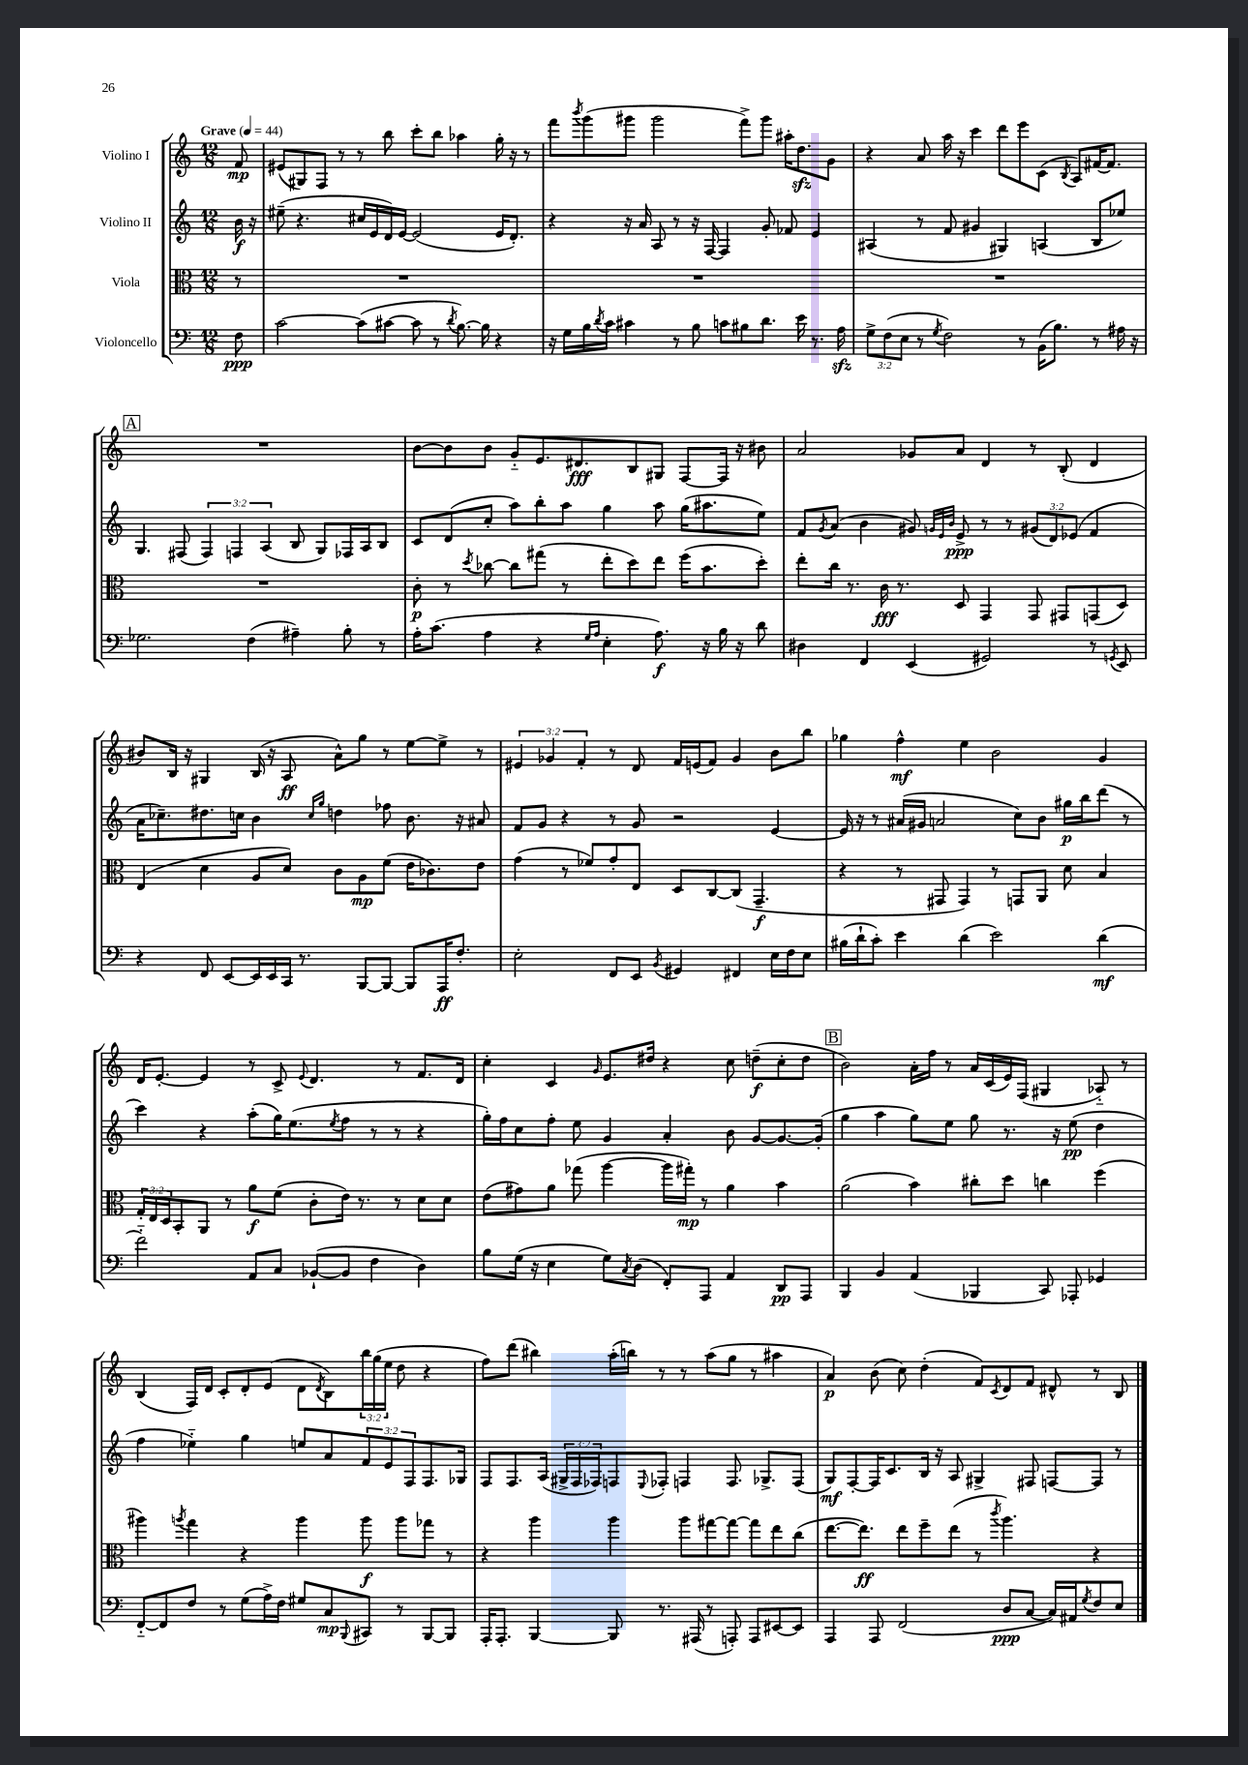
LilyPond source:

<<
\new StaffGroup <<
\new Staff = "s0" \with { instrumentName = "Violino I" } {
    \clef treble \key c \major \numericTimeSignature \time 12/8 \override Staff.TupletNumber.text = #tuplet-number::calc-fraction-text \partial 8 \tempo "Grave" 4 = 44
    f'8\mp |
    eis'8( gis8) f8 r8 r8 b''8 c'''8-. b''8 aes''4 g''16-. r16 r8 |
    f'''8 \acciaccatura { b'''8 } g'''8( gis'''8 gis'''2 f'''8->) gis'''8 ais''16-. d''8.\sfz g'8 |
    r4 a'8 a''16 r16 c'''4 d'''8 e'''8 c'8( \acciaccatura { b8 } a8) fis'16~ fis'8. |
    \mark \markup { \box "A" } R1. |
    b'8~ b'8 b'8 g'8-_ e'8. dis'8.\fff b8 gis8 f8~ f16 r16 bis'8 |
    a'2 ges'8 a'8 d'4 r8 b8-.( d'4 |
    bis'8) b16 r16 gis4 b16( r16 a8\ff a'8-^) g''8 r8 e''8~ e''8-> r8 |
    \tuplet 3/2 { eis'4 ges'4 f'4-. } r8 d'8 f'16 e'16( f'8) ges'4 b'8 b''8 |
    ges''4 f''4-^\mf e''4 b'2 g'4 |
    d'16 e'8.~-. e'4 r8 c'8-> \appoggiatura { e'8 } d'4. r8 f'8. d'16 |
    c''4-. c'4 \grace { g'16 } e'8. dis''16 r4 c''8 d''8--\f( c''8-. d''8 |
    \mark \markup { \box "B" } b'2) a'16-. f''16 r8 a'16 c'16( e'16) f16( gis4 aes8-_) r8 |
    b4( f16) d'16 c'8-. d'8-. e'8( d'8 \acciaccatura { d'8 } b8) \tuplet 3/2 { b''16 g''16( e''16 } d''8 r4 |
    f''8) d'''8( bis''4) a''16-.( b''16) r8 r8 a''8( g''8 r8 ais''4 |
    a'4\p) b'8( c''8) d''4-.( f'8) \acciaccatura { c'8 } d'8 f'8 dis'8-^ r8 b8 \bar "|." |
}
\new Staff = "s1" \with { instrumentName = "Violino II" } {
    \clef treble \key c \major \numericTimeSignature \time 12/8 \override Staff.TupletNumber.text = #tuplet-number::calc-fraction-text \partial 8
    b'16\f r16 |
    eis''8--( r4. cis''16 e'16 d'16) e'16~ e'2( e'16 d'8.-.) |
    r4 r16 a'16 a8 r8 r16 f16~ f4 g'8-. fes'8 e'4 |
    ais4( r8 f'8 gis'4 gis4) a4( b8 ees''8) |
    \mark \markup { \box "A" } g4. fis8( \tuplet 3/2 { fis4) f4 a4( } b8 g8) fes16 a16 b8 |
    c'8 d'8( c''8-. a''8) b''8-. a''8 g''4 a''8 g''16( ais''8. e''8) |
    f'8 \acciaccatura { g'8 } a'8( b'4 gis'8) \grace { g'32 e'32 b'32 } e'8->\ppp r8 r8 \tuplet 3/2 { gis'8( d'8) ees'8( } f'4 |
    a'16 ces''8.--) dis''8. c''16 b'4 \grace { c''16 g''16 } d''4 fes''8 b'8. r16 ais'8 |
    f'8 g'8 r4 r8 g'8 r2 e'4~ |
    e'16 r16 r8 ais'16( gis'16 a'2 c''8) b'8 gis''16\p b''16 d'''8( r8 |
    c'''4) r4 a''8-.( g''16) e''8.( \acciaccatura { e''8 } f''8 r8 r8 r4 |
    g''16-.) f''16 c''8 f''8-. e''8 g'4 a'4-. b'8 g'8~ g'8.~ g'16-.( |
    \mark \markup { \box "B" } g''4 a''4 g''8) e''8 g''8 r8. r16 e''8\pp( d''4 |
    f''4 ees''4-_) g''4 e''8 a'8 \tuplet 3/2 { f'8 e'8 f8 } f8. ges16 |
    f8 f8. a16( \tuplet 3/2 { gis16-> f16 fes16) } f8 \appoggiatura { e8 } fes8-. f4 f8. ges8.-> f8( |
    g8\mf) f8~-. f16 c'8. b16 r16 a8 gis4-> fis8 f8~ f8 r8 \bar "|." |
}
\new Staff = "s2" \with { instrumentName = "Viola" } {
    \clef alto \key c \major \numericTimeSignature \time 12/8 \override Staff.TupletNumber.text = #tuplet-number::calc-fraction-text \partial 8
    r8 |
    R1. |
    R1. |
    R1. |
    \mark \markup { \box "A" } R1. |
    c'8-.\p r8 \acciaccatura { d''8 } ces''8~ ces''8 gis''8( r8 e''8-. d''8) e''8 f''16( b'8. d''8-.) |
    e''8-. c''16 r8. c'16\fff r8. d8 g,4 g,8 gis,8 g,8( d8) |
    e4( d'4 a8 d'8) c'8 a8\mp f'8( e'16 ces'8.) e'8 |
    g'4( r8 fes'8) g'8-. e8 d8 c8~ c8( g,4.--\f |
    r4 r8 gis,8 gis,4) r8 g,8 a,8 d'8 b4 |
    \tuplet 3/2 { g16-. e16 d16 } b,8-. a,8 r8 a'8\f f'8( c'8-. e'16) r8. r8 d'8 d'8 |
    e'8( gis'8) a'8 ges''8( a''4~ a''16 gis''16-.\mp) r8 a'4 b'4 |
    \mark \markup { \box "B" } a'2( b'4) cis''8-. d''8 c''4 f''4( |
    ais''4) \acciaccatura { a''8 } g''4 r4 a''4 a''8\f a''8 ges''8 r8 |
    r4 a''4 a''4 a''8 gis''8~ gis''8~ gis''8 e''8 c''8( |
    e''8.~ e''8.\ff) e''8 f''8-- e''8( r8 \acciaccatura { c'''8 } a''4.) r4 \bar "|." |
}
\new Staff = "s3" \with { instrumentName = "Violoncello" } {
    \clef bass \key c \major \numericTimeSignature \time 12/8 \override Staff.TupletNumber.text = #tuplet-number::calc-fraction-text \partial 8
    f8\ppp |
    c'2~ c'8( cis'8~ cis'8 r8 \acciaccatura { d'8 } b8.~) b16 r4 |
    r16 g16 b16 \acciaccatura { d'8 } c'16 cis'4 r8 b8 c'8 bis8 d'8. e'16 r8. a16\sfz |
    \tuplet 3/2 { g8-> f8( e8 } r8 \acciaccatura { g8 } f2) r8 b,16( b8.) r8 ais16 r16 |
    \mark \markup { \box "A" } ges2. f4( ais4--) b8-. r8 |
    a16-. c'8.( a4 r4 \grace { g16 a16 } e4-. a8.\f) r16 b16 r16 d'8 |
    dis4 f,4 e,4( gis,2) r8 \acciaccatura { g,8 } e,8 |
    r4 f,8 e,8~ e,16 e,16 c,16 r8. b,,8~ b,,8~ b,,8 a,,16\ff f8.-. |
    e2-. f,8 e,8 \acciaccatura { b,8 } gis,4 fis,4 e16 f16 e8 |
    bis16( d'16-! c'8-.) e'4 d'4( e'2) d'4\mf( |
    f'2-_) a,8 c8 bes,8~-!( bes,8 f4 d4) |
    b8 g16( r16 e4 g8) \acciaccatura { c8 } d8( f,8-.) a,,8 a,4 d,8\pp a,,8 |
    \mark \markup { \box "B" } b,,4 b,4 a,4( bes,,4 c,8) aes,,8-. ges,4 |
    f,8~-_ f,8 f8 r8 g8( a16->) f16 gis8 c8\mp \appoggiatura { b,,8 } cis,8 r8 b,,8~ b,,8 |
    a,,16-. a,,8.-. b,,4~ b,,8 r8. ais,,16( r8 a,,8-.) a,,8 eis,8~ eis,8 |
    a,,4 a,,8 f,2( d8\ppp c8~ c16) ais,16 \acciaccatura { g8 } f8 e8 \bar "|." |
}
>>
>>
\layout { \context { \Score \remove "Bar_number_engraver" } }
